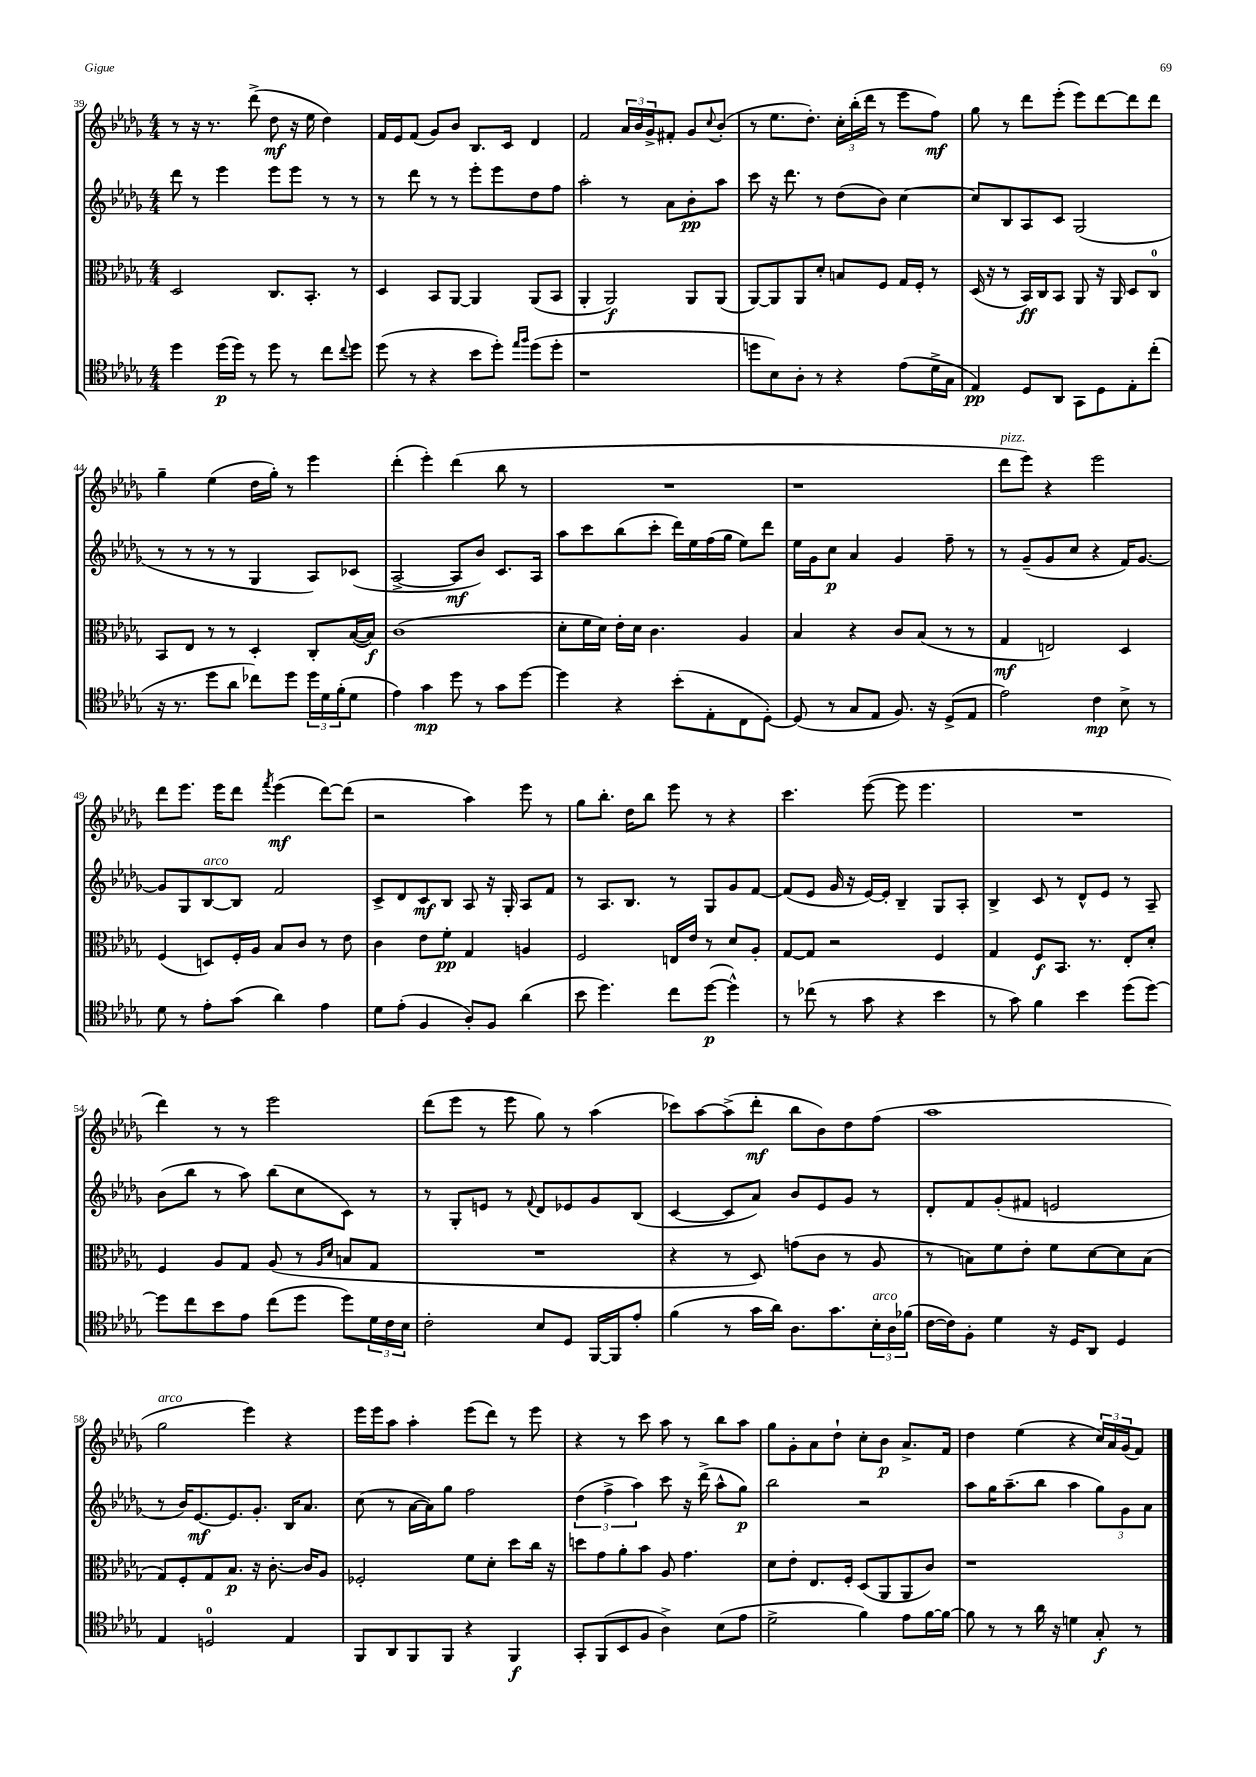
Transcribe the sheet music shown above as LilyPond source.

<<
\new StaffGroup <<
\new Staff = "s0" {
    \clef treble \key des \major \numericTimeSignature \time 4/4
    r8 r16 r8. des'''8->( des''8\mf r16 ees''16 des''4) |
    f'16 ees'16 f'8( ges'8) bes'8 bes8. c'16 des'4 |
    f'2 \tuplet 3/2 { aes'16 bes'16 ges'16-> } fis'8-. ges'8 \appoggiatura { c''8 } bes'8-.( |
    r8 ees''8. des''8.-.) \tuplet 3/2 { c''16-. bes''16-.( des'''16 } r8 ees'''8 f''8\mf) |
    ges''8 r8 des'''8 ees'''8-.( ees'''8) des'''8~ des'''8 des'''8 |
    ges''4-- ees''4( des''16 ges''16-.) r8 ees'''4 |
    des'''4-.( ees'''4-.) des'''4( bes''8 r8 |
    R1 |
    r1 |
    des'''8^\markup { \italic "pizz." } ees'''8) r4 ees'''2 |
    des'''8 ees'''8. ees'''16 des'''8 \acciaccatura { f'''8 } ees'''4\mf( des'''8~) des'''8( |
    r2 aes''4) ees'''8 r8 |
    ges''8 bes''8.-. des''16 bes''8 ees'''8 r8 r4 |
    c'''4. ees'''8~( ees'''8 ees'''4. |
    R1 |
    des'''4) r8 r8 ees'''2 |
    des'''8( ees'''8 r8 ees'''8 ges''8) r8 aes''4( |
    ces'''8) aes''8~ aes''8->( des'''8-.\mf bes''8 bes'8) des''8 f''8( |
    aes''1 |
    ges''2^\markup { \italic "arco" } ees'''4) r4 |
    ees'''16 ees'''16 aes''8 aes''4-. ees'''8( des'''8) r8 ees'''8 |
    r4 r8 c'''8 aes''8 r8 bes''8 aes''8 |
    ges''8 ges'8-. aes'8 des''8-! c''8-. bes'8\p aes'8.-> f'16 |
    des''4 ees''4( r4 \tuplet 3/2 { c''16) aes'16 ges'16( } f'8) \bar "|." |
}
\new Staff = "s1" {
    \clef treble \key des \major \numericTimeSignature \time 4/4
    des'''8 r8 ees'''4 ees'''8 ees'''8 r8 r8 |
    r8 des'''8 r8 r8 ees'''8-. ees'''8 des''8 f''8 |
    aes''2-. r8 aes'8 bes'8-.\pp aes''8 |
    c'''8 r16 des'''8. r8 des''8( bes'8) c''4~ |
    c''8 bes8 aes8 c'8 ges2( |
    r8 r8 r8 r8 ges4 aes8) ces'8( |
    aes2~-> aes8\mf bes'8) c'8. aes16 |
    aes''8 c'''8 bes''8( c'''8-. des'''16) ees''16 f''16( ges''16 ees''8) des'''8 |
    ees''16 ges'16 c''8\p aes'4 ges'4 f''8-- r8 |
    r8 ges'8--( ges'8 c''8 r4 f'16) ges'8.~ |
    ges'8 ges8 bes8~^\markup { \italic "arco" } bes8 f'2 |
    c'8-> des'8 c'8\mf bes8 aes8 r16 ges16-. aes8 f'8 |
    r8 aes8. bes8. r8 ges8 ges'8 f'8~ |
    f'8( ees'8 ges'16 r16 ees'16~) ees'16-. bes4-- ges8 aes8-. |
    bes4-> c'8 r8 des'8-^ ees'8 r8 aes8-- |
    bes'8( bes''8 r8 aes''8) bes''8( c''8 c'8) r8 |
    r8 ges8-. e'8 r8 \appoggiatura { f'8 } des'8 ees'8 ges'8 bes8( |
    c'4~ c'8 aes'8) bes'8 ees'8 ges'8 r8 |
    des'8-. f'8 ges'8-.( fis'8 e'2 |
    r8 bes'16) ees'8.~\mf ees'8. ges'8.-. bes16 aes'8. |
    c''8( r8 aes'16~ aes'16) ges''8 f''2 |
    \tuplet 3/2 { des''4( f''4-> aes''4) } c'''8 r16 des'''16->( aes''8-^ ges''8\p) |
    bes''2 r2 |
    aes''8 ges''16 aes''8.--( bes''8 aes''4 \tuplet 3/2 { ges''8) ges'8 aes'8 } \bar "|." |
}
\new Staff = "s2" {
    \clef alto \key des \major \numericTimeSignature \time 4/4
    des2 c8. bes,8.-. r8 |
    des4 bes,8 aes,8~ aes,4 aes,8( bes,8 |
    aes,4-. aes,2\f) aes,8 aes,8( |
    aes,8~) aes,8 aes,8 des'8-. b8 f8 ges16 f16-. r8 |
    des16( r16 r8 bes,16\ff) c16 bes,8 aes,8 r16 aes,16 des8 c8-0 |
    bes,8 ees8 r8 r8 des4-. c8-. bes16~( bes16\f) |
    c'1( |
    des'8-. f'16 des'16) ees'16-. des'16 c'4. aes4 |
    bes4 r4 c'8 bes8( r8 r8 |
    ges4\mf e2) des4 |
    f4( d8) f16-. aes16 bes8 c'8 r8 ees'8 |
    c'4 ees'8 f'8-.\pp ges4 a4 |
    f2 e16 ees'16 r8 des'8 aes8-. |
    ges8~ ges8 r2 f4 |
    ges4 f8\f bes,8. r8. ees8-. des'8-. |
    f4 aes8 ges8 aes8( r8 \grace { aes16 des'16 } b8 ges8 |
    R1 |
    r4 r8 des8) g'8( c'8 r8 aes8 |
    r8 b8) f'8 ees'8-. f'8 des'8~ des'8 b8( |
    ges8) f8-. ges8 bes8.\p r16 c'8.~-. c'16 aes8 |
    fes2-. f'8 des'8-. des''8 c''16 r16 |
    d''8 ges'8 aes'8-. bes'8 aes8 ges'4. |
    des'8 ees'8-. ees8. f16-. des8( aes,8 aes,8 c'8) |
    r1 \bar "|." |
}
\new Staff = "s3" {
    \clef tenor \key des \major \numericTimeSignature \time 4/4
    des''4 des''16\p( des''16) r8 des''8 r8 c''8 \appoggiatura { c''8 } des''8 |
    des''8( r8 r4 bes'8 des''8-.) \grace { ees''16 f''16 } des''8( des''8-. |
    r1 |
    d''8 bes8) aes8-. r8 r4 ees'8( des'16-> ges16 |
    ees4\pp) des8 aes,8 ges,8 des8 ees8-. c''8-.( |
    r16 r8. des''8 aes'8 ces''8) des''8 \tuplet 3/2 { des''16 des'16 f'16-.( } des'8 |
    ees'4) ges'4\mp des''8 r8 ges'8 des''8~ |
    des''4 r4 bes'8-.( ees8-. c8 des8~-.) |
    des8( r8 ges8 ees8 f8.) r16 des8->( ees8 |
    ees'2) c'4\mp bes8-> r8 |
    des'8 r8 ees'8-. ges'8( aes'4) ees'4 |
    des'8 ees'8-.( f4 aes8-.) f8 aes'4( |
    bes'8 des''4.) c''8 des''8~\p( des''4-^) |
    r8 ces''8( r8 ges'8 r4 bes'4 |
    r8 ges'8) f'4 bes'4 des''8( des''8~) |
    des''8 c''8 bes'8 ees'8 c''8( des''8 des''8) \tuplet 3/2 { des'16 c'16 bes16 } |
    c'2-. bes8 des8 f,16~ f,16 ees'8-. |
    f'4( r8 ges'16 aes'16) aes8. ges'8. \tuplet 3/2 { bes16-.^\markup { \italic "arco" } aes16 fes'16( } |
    c'16~ c'16) f8-. des'4 r16 des16 aes,8 des4 |
    ees4 d2-0 ees4 |
    f,8 aes,8 f,8 f,8 r4 f,4\f |
    ges,8-. f,8( bes,8 f8 aes4->) bes8( ees'8 |
    des'2-> f'4) ees'8 f'16~ f'16~ |
    f'8 r8 r8 aes'16 r16 d'4 ges8-.\f r8 \bar "|." |
}
>>
>>
\layout { \context { \Score currentBarNumber = #39 } }
